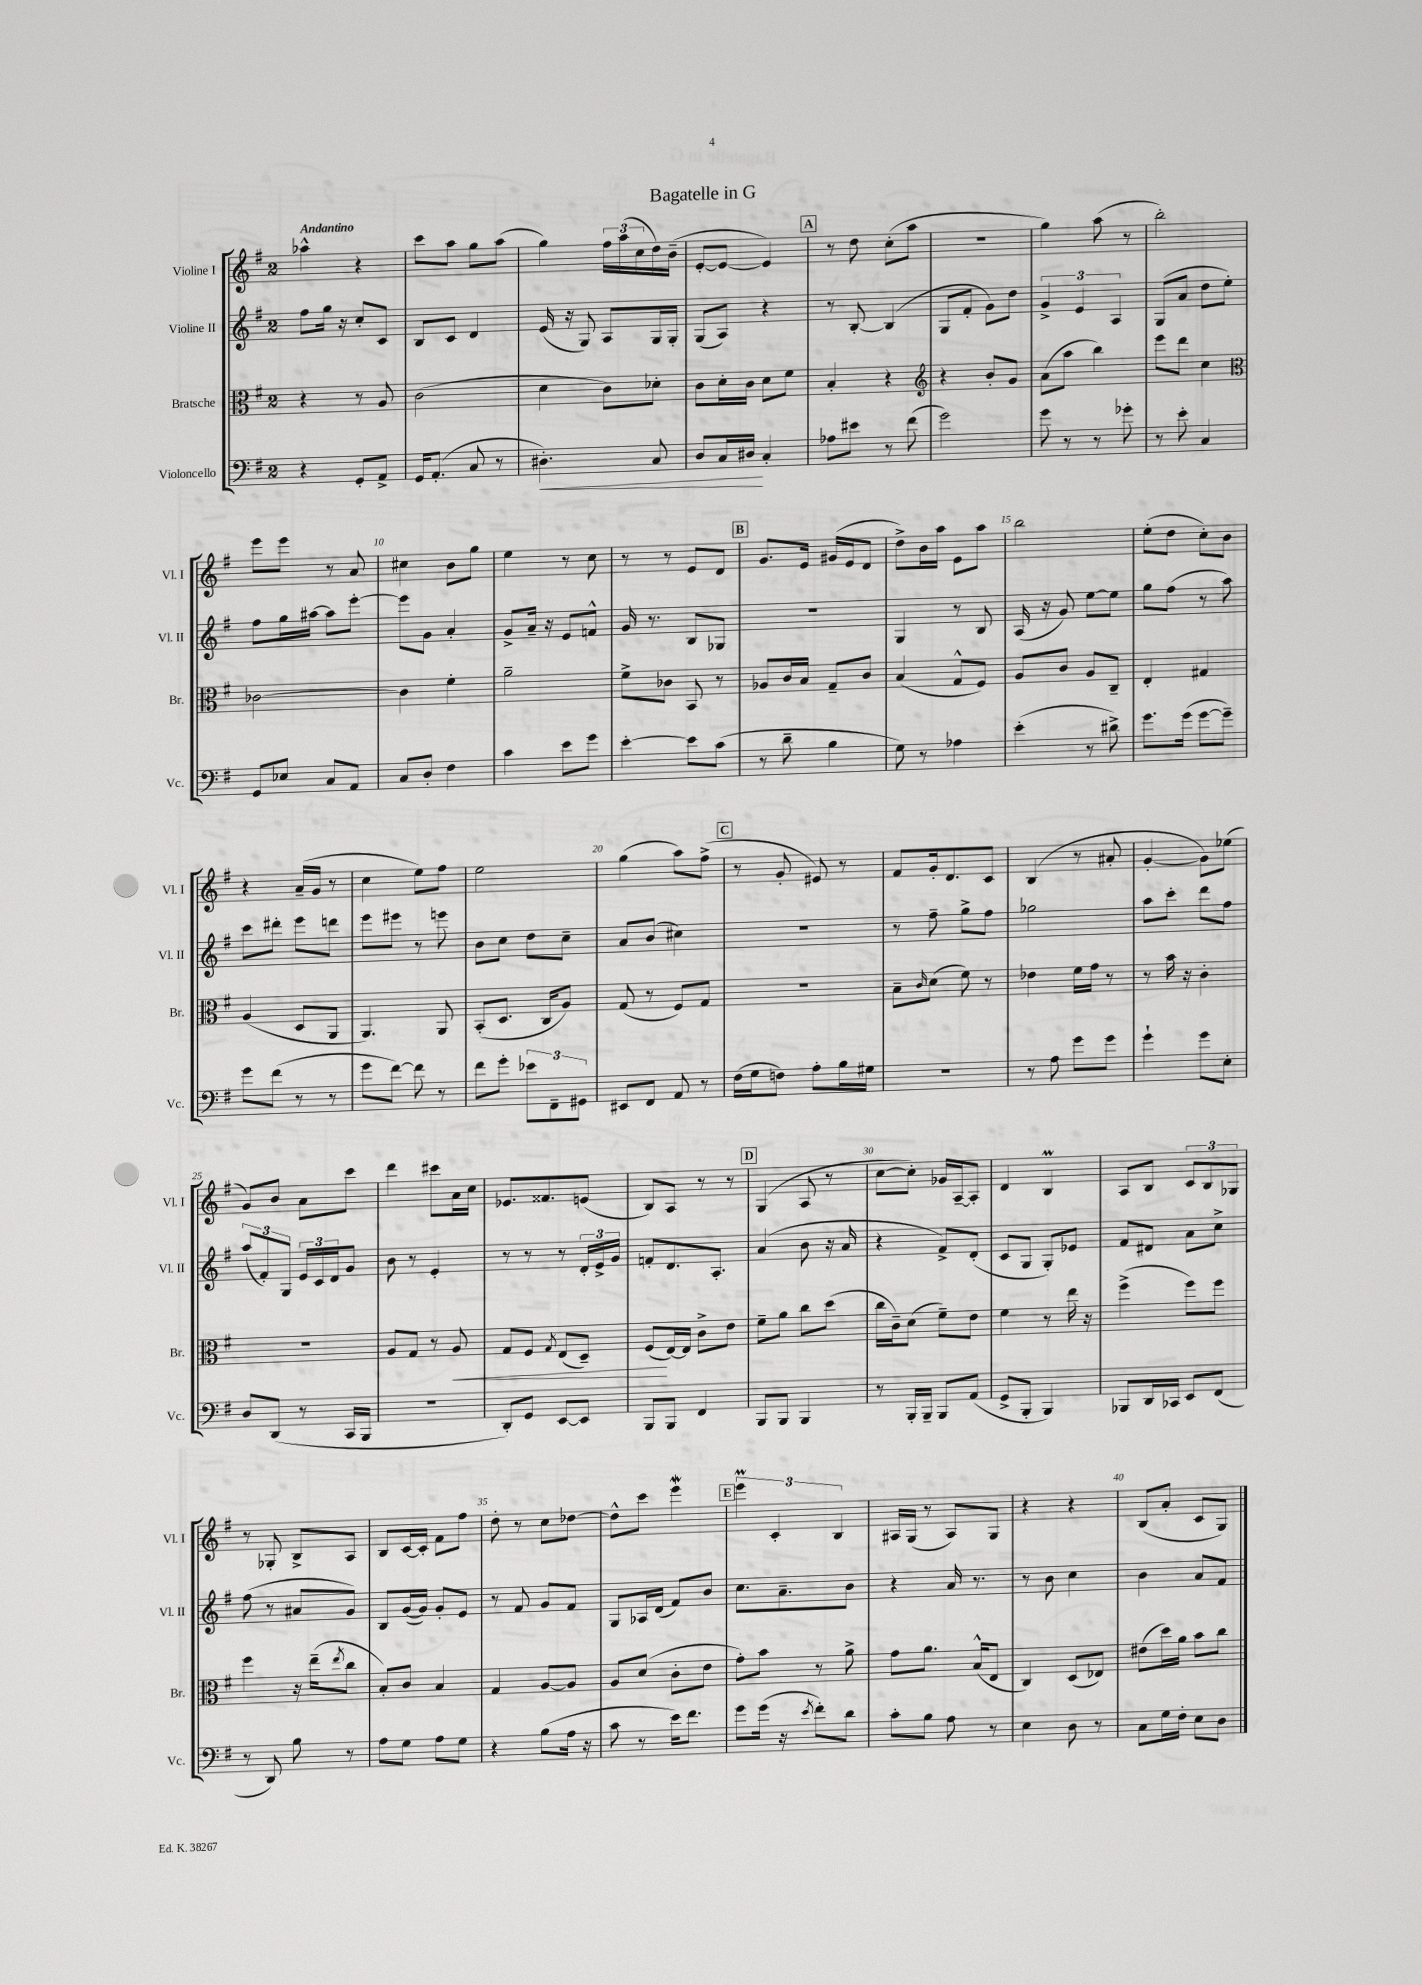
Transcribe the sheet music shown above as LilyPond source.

\header { title = "Bagatelle in G" }
<<
\new StaffGroup <<
\new Staff = "s0" \with { instrumentName = "Violine I" shortInstrumentName = "Vl. I" } {
    \clef treble \key g \major \once \override Staff.TimeSignature.style = #'single-digit \time 2/4 \tempo "Andantino"
    aes''4-^ r4 |
    c'''8 a''8 g''8 a''8( |
    g''4) \tuplet 3/2 { fis''16 a''16( c''16 } d''16) b'16--( |
    e'8~-. e'8~ e'4) |
    \mark \markup { \box "A" } r8 d''8 c''8-.( a''8 |
    r2 |
    g''4) a''8( r8 |
    b''2-.) |
    e'''8 e'''8 r8 a'8 |
    cis''4 b'8 g''8 |
    e''4 r8 c''8 |
    r8 r8 e'8 d'8 |
    \mark \markup { \box "B" } g'8. e'16 gis'16( e'16 d'8 |
    d''8->) b'16 a''16 e'8 a''8 |
    b''2 |
    e''8-.( d''8 c''8-.) b'8 |
    r4 a'16--( g'16 r8 |
    c''4 e''8) fis''8 |
    e''2 |
    g''4( a''8) fis''8->( |
    \mark \markup { \box "C" } r8 g'8-. eis'8) r8 |
    fis'8 g'16-. d'8. c'8 |
    b4( r8 ais'8-. |
    g'4~-. g'8) ees''8( |
    g'8) b'8 a'8 c'''8 |
    d'''4 cis'''8 a'16 c''16 |
    ees'8. fisis'8. e'8( |
    b8) a8 r8 r8 |
    \mark \markup { \box "D" } g4( a8 r8 |
    c''8~ c''8-.) ges'16 a16~-- a8-. |
    d'4 b4\prall |
    a8 b8 \tuplet 3/2 { c'8 b8 ges8 } |
    r8 ges8-. b8-> a8 |
    b8 c'16~ c'16-. fis'8 fis''8 |
    d''8-. r8 c''8 des''8~ |
    des''8-^ c'''8 e'''4\mordent |
    \mark \markup { \box "E" } \tuplet 3/2 { e'''4\prall c'4-. b4 } |
    ais16 g16( r8 ais8) g8 |
    r4 r4 |
    b8( a'8-. c'8 g8) \bar "|." |
}
\new Staff = "s1" \with { instrumentName = "Violine II" shortInstrumentName = "Vl. II" } {
    \clef treble \key g \major \once \override Staff.TimeSignature.style = #'single-digit \time 2/4
    fis''8 g''16 r16 c''8-. c'8 |
    b8 c'8 d'4 |
    e'16( r16 g8) a8 g16 g16-. |
    g8( a8) r4 |
    \mark \markup { \box "A" } r8 b8~-. b4( |
    g8 fis'8-. g'8) d''8 |
    \tuplet 3/2 { g'4-> e'4 a4 } |
    g8( a'8 d''8 e''8-.) |
    fis''8 g''16 ais''16~ ais''8 e'''8~-. |
    e'''8 g'8 a'4-. |
    g'8-> a'16-- r16 e'8 f'8-^ |
    g'16 r8. b8 ges8 |
    \mark \markup { \box "B" } r2 |
    g4 r8 b8 |
    a16( r16 g'8) e''8~ e''8 |
    g''8 fis''8( r8 a''8) |
    c'''8 dis'''8-. e'''8 d'''8 |
    e'''8 eis'''8 r8 e'''8 |
    b'8 c''8 d''8 c''8-- |
    a'8 b'8( cis''4) |
    \mark \markup { \box "C" } R2 |
    r8 fis''8-- g''8-> fis''8 |
    ges''2 |
    a''8 c'''8-. d'''8 fis''8 |
    \tuplet 3/2 { a''8( fis'8-.) g8 } \tuplet 3/2 { e'16 c'16 d'16 } g'8 |
    b'8 r8 e'4-. |
    r8 r8 r8 \tuplet 3/2 { d'16-. e'16-> g'16 } |
    f'8-. d'8. a8.-. |
    \mark \markup { \box "D" } a'4( b'8 r16 a'16 |
    r4 fis'8->) d'8-.( |
    c'8 g8 g8-.) ees'8 |
    fis'8 dis'8 a'8 c''8-> |
    fis''8( r8 ais'8 g'8) |
    b8 g'16~( g'16) g'8-. e'8 |
    r8 fis'8 g'8 fis'8 |
    g8 aes16 d'16( fis'8) b'8 |
    \mark \markup { \box "E" } c''8. a'8.-- b'8 |
    r4 a'16 r8. |
    r8 b'8 c''4 |
    b'4 a'8 fis'8 \bar "|." |
}
\new Staff = "s2" \with { instrumentName = "Bratsche" shortInstrumentName = "Br." } {
    \clef alto \key g \major \once \override Staff.TimeSignature.style = #'single-digit \time 2/4
    r4 r8 a8 |
    c'2( |
    d'4 c'8) des'8-. |
    c'8 d'16-. c'16 d'8 fis'8 |
    \mark \markup { \box "A" } b4-. r4 |
    \clef treble r4 b'8-. g'8 |
    a'8( a''8 b''4) |
    e'''8 d'''8 c''4 |
    \clef alto ces'2~ |
    ces'4 fis'4-. |
    a'2-- |
    fis'8-> ces'8 b,8 r8 |
    \mark \markup { \box "B" } aes8 c'16 b16 g8-- c'8 |
    b4( g8-^ fis8) |
    a8 c'8 a8 c8-- |
    e4-. gis4 |
    a4( d8 a,8 |
    a,4.) a,8 |
    b,8-.( d8. c16 a8) |
    g8( r8 fis8) g8 |
    \mark \markup { \box "C" } R2 |
    b8-- \grace { c'16 } d'8( fis'8) r8 |
    ees'4 fis'16 g'16 r8 |
    r8 b'16 r16 c'4-. |
    R2 |
    a8 g8 r8 a8\< |
    g8 fis8 \acciaccatura { g8 } e8( d8--) |
    fis8\!( e16~) e16 c'8-> e'8 |
    \mark \markup { \box "D" } fis'8-- a'8 c''8 d''8( |
    c''16 c'16--) d'8( fis'8--) e'8 |
    fis'4 r8 e''16 r16 |
    fis''4->( fis''8) fis''8 |
    fis''4 r16 e''16--( \acciaccatura { e''8 } c''8 |
    b8-.) c'8 b4 |
    g4 a8~ a8 |
    a8 d'8( c'8-. e'8 |
    \mark \markup { \box "E" } g'8-.) b'8 r8 a'8-> |
    g'8 a'8. b16-^( e8 |
    c4) d8( ees8) |
    eis'8( d''16) a'16 b'8 c''8 \bar "|." |
}
\new Staff = "s3" \with { instrumentName = "Violoncello" shortInstrumentName = "Vc." } {
    \clef bass \key g \major \once \override Staff.TimeSignature.style = #'single-digit \time 2/4
    r4 g,8-. a,8-> |
    g,16 a,8.-.( c8 r8 |
    dis4.-.\<) c8 |
    d8 c16 dis16\! c4-. |
    \mark \markup { \box "A" } aes8 eis'8 r8 fis'8( |
    g'2) |
    g'8 r8 r8 ges'8-. |
    r8 e'8-. c4 |
    g,8 ees8 c8 a,8 |
    c8 d8-. fis4 |
    c'4 e'8 g'8 |
    e'4~-. e'8 c'8( |
    \mark \markup { \box "B" } r8 d'8-- b4 |
    g8) r8 aes4 |
    e'4-.( r8 dis'8->) |
    g'8. g'16( g'8~ g'8--) |
    g'8 fis'8( r8 r8 |
    g'8 fis'8~) fis'8 r8 |
    fis'8 g'8-. \tuplet 3/2 { ees'8 fis,8-- gis,8 } |
    eis,8 fis,8 a,8 r8 |
    \mark \markup { \box "C" } fis16( g16 f8) a8-. b16 gis16 |
    r2 |
    r8 a8 g'8 g'8 |
    g'4-! g'8 e8-. |
    d8 d,8( r8 c,16 b,,16 |
    r2 |
    d,8-.) g,8 e,8~ e,8 |
    b,,8 b,,8 fis,4 |
    \mark \markup { \box "D" } b,,8 b,,8 b,,4 |
    r8 b,,16-. b,,16-- b,,8 a,8( |
    g,8-> b,,8-. b,,4) |
    bes,,8 d,16 ces,16 e,8 fis,8( |
    r8 d,8) b8 r8 |
    a8 g8 a8 g8 |
    r4 b8( a16 r16 |
    c'8 r8 e'16) fis'8. |
    \mark \markup { \box "E" } g'8 g'16( r16 \acciaccatura { e'8 } fis'8-.) d'8 |
    c'8-. b8 a8 r8 |
    e4 d8 r8 |
    c8 g16 fis16-. e8 d8 \bar "|." |
}
>>
>>
\layout { \context { \Score \override BarNumber.break-visibility = ##(#f #t #t) barNumberVisibility = #(every-nth-bar-number-visible 5) } }
